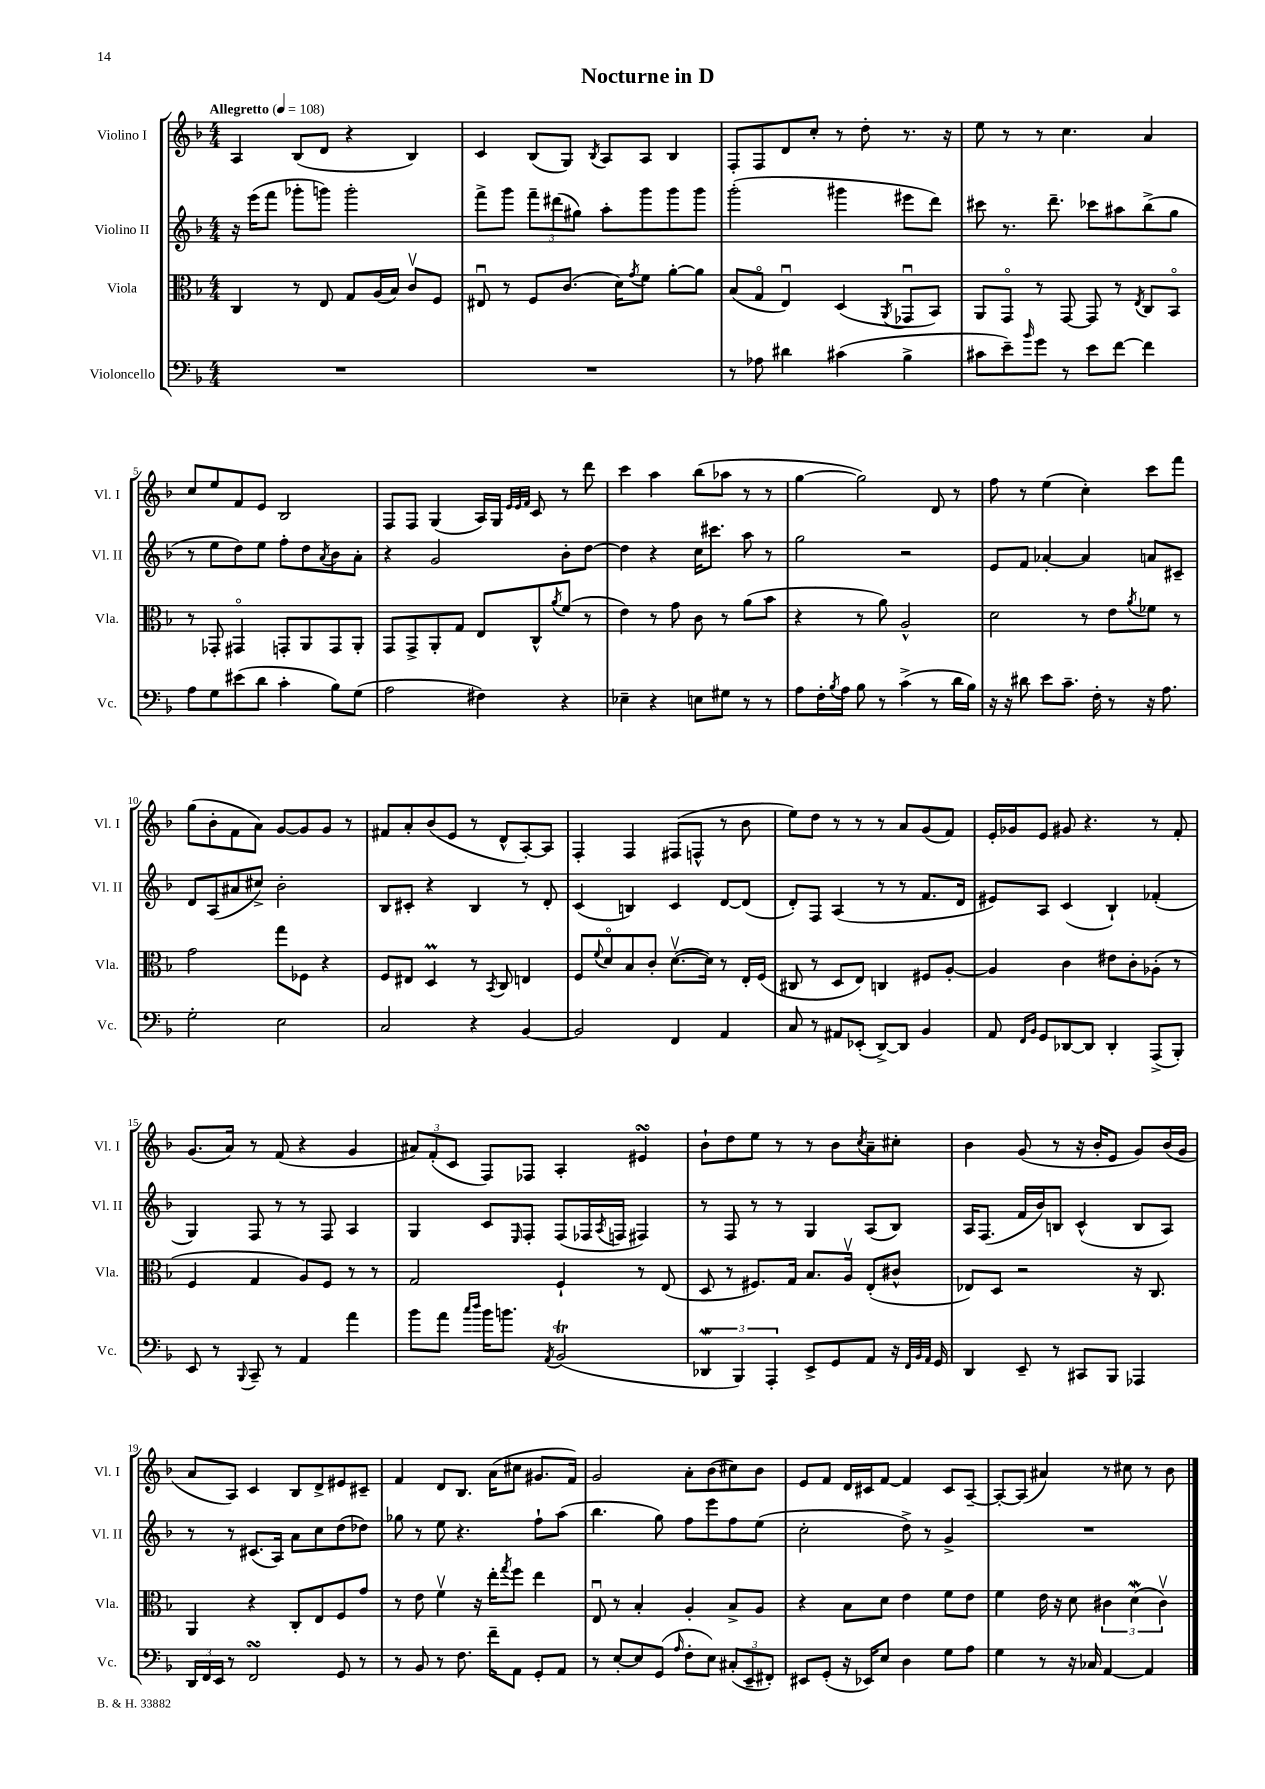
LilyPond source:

\header { title = "Nocturne in D" }
<<
\new StaffGroup <<
\new Staff = "s0" \with { instrumentName = "Violino I" shortInstrumentName = "Vl. I" } {
    \clef treble \key f \major \numericTimeSignature \time 4/4 \tempo "Allegretto" 4 = 108
    a4 bes8( d'8 r4 bes4) |
    c'4 bes8( g8) \acciaccatura { bes8 } a8 a8 bes4 |
    f8-. f8 d'8 c''8-. r8 d''8-. r8. r16 |
    e''8 r8 r8 c''4. a'4 |
    c''8 e''8 f'8 e'8 bes2 |
    f8 f8 g4( a16) g16 \grace { e'32 e'32 f'32 } c'8 r8 d'''8 |
    c'''4 a''4 bes''8( aes''8 r8 r8 |
    g''4~ g''2) d'8 r8 |
    f''8 r8 e''4( c''4-.) c'''8 f'''8 |
    g''8( bes'8-. f'8 a'8) g'8~ g'8 g'8 r8 |
    fis'8 a'8-. bes'8( e'8 r8 d'8-^ a8~-.) a8 |
    f4-. f4 fis8( f8-^ r8 bes'8 |
    e''8) d''8 r8 r8 r8 a'8 g'8( f'8) |
    e'16-. ges'16 e'8 gis'8 r4. r8 f'8-. |
    g'8.( a'16) r8 f'8( r4 g'4 |
    \tuplet 3/2 { ais'8) f'8-.( c'8 } f8) fes8 a4-. eis'4\turn |
    bes'8-! d''8 e''8 r8 r8 bes'8 \acciaccatura { c''8 } a'8-- cis''8-. |
    bes'4 g'8( r8 r16 bes'16-. e'8 g'8) bes'16( g'16 |
    a'8 a8) c'4 bes8 d'8-> eis'8 cis'8-- |
    f'4 d'8 bes8. a'16( cis''8 gis'8. f'16) |
    g'2 a'8-. bes'8( cis''8) bes'8 |
    e'8 f'8 d'16 cis'16 f'8~ f'4 cis'8 a8~-- |
    a8~-. a8( ais'4) r8 cis''8 r8 bes'8 \bar "|." |
}
\new Staff = "s1" \with { instrumentName = "Violino II" shortInstrumentName = "Vl. II" } {
    \clef treble \key f \major \numericTimeSignature \time 4/4
    r16 e'''16( f'''8 ges'''8-. g'''8) g'''2-. |
    f'''8-> g'''8 \tuplet 3/2 { f'''8-- dis'''8( gis''8) } a''8-. g'''8 g'''8 g'''8 |
    g'''2-.( gis'''4 eis'''8 d'''8) |
    cis'''8 r8. d'''8.-- ces'''8 ais''8 bes''8->( g''8 |
    r8 e''8 d''8) e''8 f''8-. d''8 \acciaccatura { a'8 } bes'8 a'8-. |
    r4 g'2 bes'8-. d''8~ |
    d''4 r4 c''16 cis'''8. a''8 r8 |
    g''2 r2 |
    e'8 f'8 aes'4~-. aes'4 a'8 cis'8-- |
    d'8 a8( ais'8 cis''8->) bes'2-. |
    bes8 cis'8-. r4 bes4 r8 d'8-. |
    c'4( b4) c'4 d'8~ d'8( |
    d'8-.) f8 a4( r8 r8 f'8. d'16 |
    eis'8) a8 c'4( bes4-!) fes'4-.( |
    g4) f8 r8 r8 f8 a4 |
    g4 c'8 \grace { e16 } f8-. f8( fes16 \acciaccatura { a8 } f16 fis4) |
    r8 f8 r8 r8 g4 a8( bes8) |
    a16 f8.( f'16 bes'16) b8 c'4-^( b8 a8) |
    r8 r8 cis'8.( a16) a'8 c''8 d''8( des''8) |
    ges''8 r8 e''8 r4. f''8-! a''8( |
    bes''4. g''8) f''8 e'''8 f''8 e''8( |
    c''2-. d''8->) r8 g'4-> |
    R1 \bar "|." |
}
\new Staff = "s2" \with { instrumentName = "Viola" shortInstrumentName = "Vla." } {
    \clef alto \key f \major \numericTimeSignature \time 4/4
    c4 r8 e8 g8 a16( bes16) c'8\upbow f8 |
    eis8\downbow r8 f8 c'8.( d'16) \acciaccatura { g'8 } f'8 a'8~-. a'8 |
    bes8( g8\flageolet e4\downbow) d4( \acciaccatura { a,8 } ges,8\downbow bes,8) |
    a,8 g,8\flageolet r8 g,8~ g,8 r8 \acciaccatura { e8 } c8 bes,8\flageolet |
    r8 ges,8-. gis,4\flageolet g,8-. a,8 g,8 a,8-. |
    g,8 g,8-> a,8-. g8 e8 c8-^ \acciaccatura { a'8 } f'8( r8 |
    e'4) r8 g'8 c'8 r8 a'8( bes'8 |
    r4 r8 a'8) a2-^ |
    d'2 r8 e'8 \acciaccatura { a'8 } fes'8 r8 |
    g'2 g''8 fes8 r4 |
    f8 eis8 d4\prall r8 \acciaccatura { bes,8 } c8 e4 |
    f8 \appoggiatura { f'8 } d'8\flageolet bes8 c'8-. d'8.~\upbow( d'16) r8 e16-. f16( |
    cis8 r8 d8 e8) c4 fis8 a8~-. |
    a4 c'4 eis'8 c'8-. aes8-.( r8 |
    f4 g4 a8) f8 r8 r8 |
    g2 f4-! r8 e8( |
    d8 r8 fis8.) g16 bes8. a16\upbow e8-.( cis'8-^ |
    ees8) d8 r2 r16 c8. |
    a,4 r4 c8-. e8 f8 g'8 |
    r8 e'8 f'4\upbow r16 e''16-. \acciaccatura { g''8 } f''8 e''4 |
    e8\downbow r8 bes4-. a4-. bes8-> a8 |
    r4 bes8 d'8 e'4 f'8 e'8 |
    f'4 e'16 r16 d'8 \tuplet 3/2 { cis'4 d'4\mordent( cis'4\upbow) } \bar "|." |
}
\new Staff = "s3" \with { instrumentName = "Violoncello" shortInstrumentName = "Vc." } {
    \clef bass \key f \major \numericTimeSignature \time 4/4
    R1 |
    R1 |
    r8 aes8 dis'4 cis'4( bes4-> |
    cis'8 e'8--) \grace { bes'16 } g'8 r8 e'8 f'8~ f'4 |
    a8 g8 eis'8( d'8 c'4-. bes8) g8( |
    a2 fis4) r4 |
    ees4-- r4 e8 gis8 r8 r8 |
    a8 f16-. \acciaccatura { bes8 } a16 bes8 r8 c'4->( r8 d'16 bes16) |
    r16 r16 dis'8 e'8 c'8.-- f16-. r8 r16 a8. |
    g2-. e2 |
    c2 r4 bes,4~ |
    bes,2 f,4 a,4 |
    c8 r8 ais,8 ees,8-.( d,8~->) d,8 bes,4 |
    a,8 \grace { f,16 bes,16 } g,8 des,8~ des,8 des,4-. a,,8->( bes,,8-.) |
    e,8 r8 \appoggiatura { bes,,8 } c,8-- r8 a,4 a'4 |
    bes'8 a'8 \grace { c''16 d''16 } bes'16 b'8. \acciaccatura { a,8 } bes,2\trill( |
    \tuplet 3/2 { des,4\mordent bes,,4) a,,4-. } e,8-> g,8 a,8 r16 \grace { f,32 bes,32 a,32 } g,16 |
    d,4 e,8-- r8 cis,8 bes,,8 aes,,4 |
    \tuplet 3/2 { d,16 f,16 e,16 } r8 f,2\turn g,8 r8 |
    r8 bes,8 r8 f8. f'16-- a,8 g,8-. a,8 |
    r8 e8~-. e8 g,8( \grace { a16 } f8-. e8) \tuplet 3/2 { cis8-.( e,8-- fis,8-.) } |
    eis,8 g,8-.( r16 ees,16) e8 d4 g8 a8 |
    g4 r8 r16 ces16 a,4~ a,4 \bar "|." |
}
>>
>>
